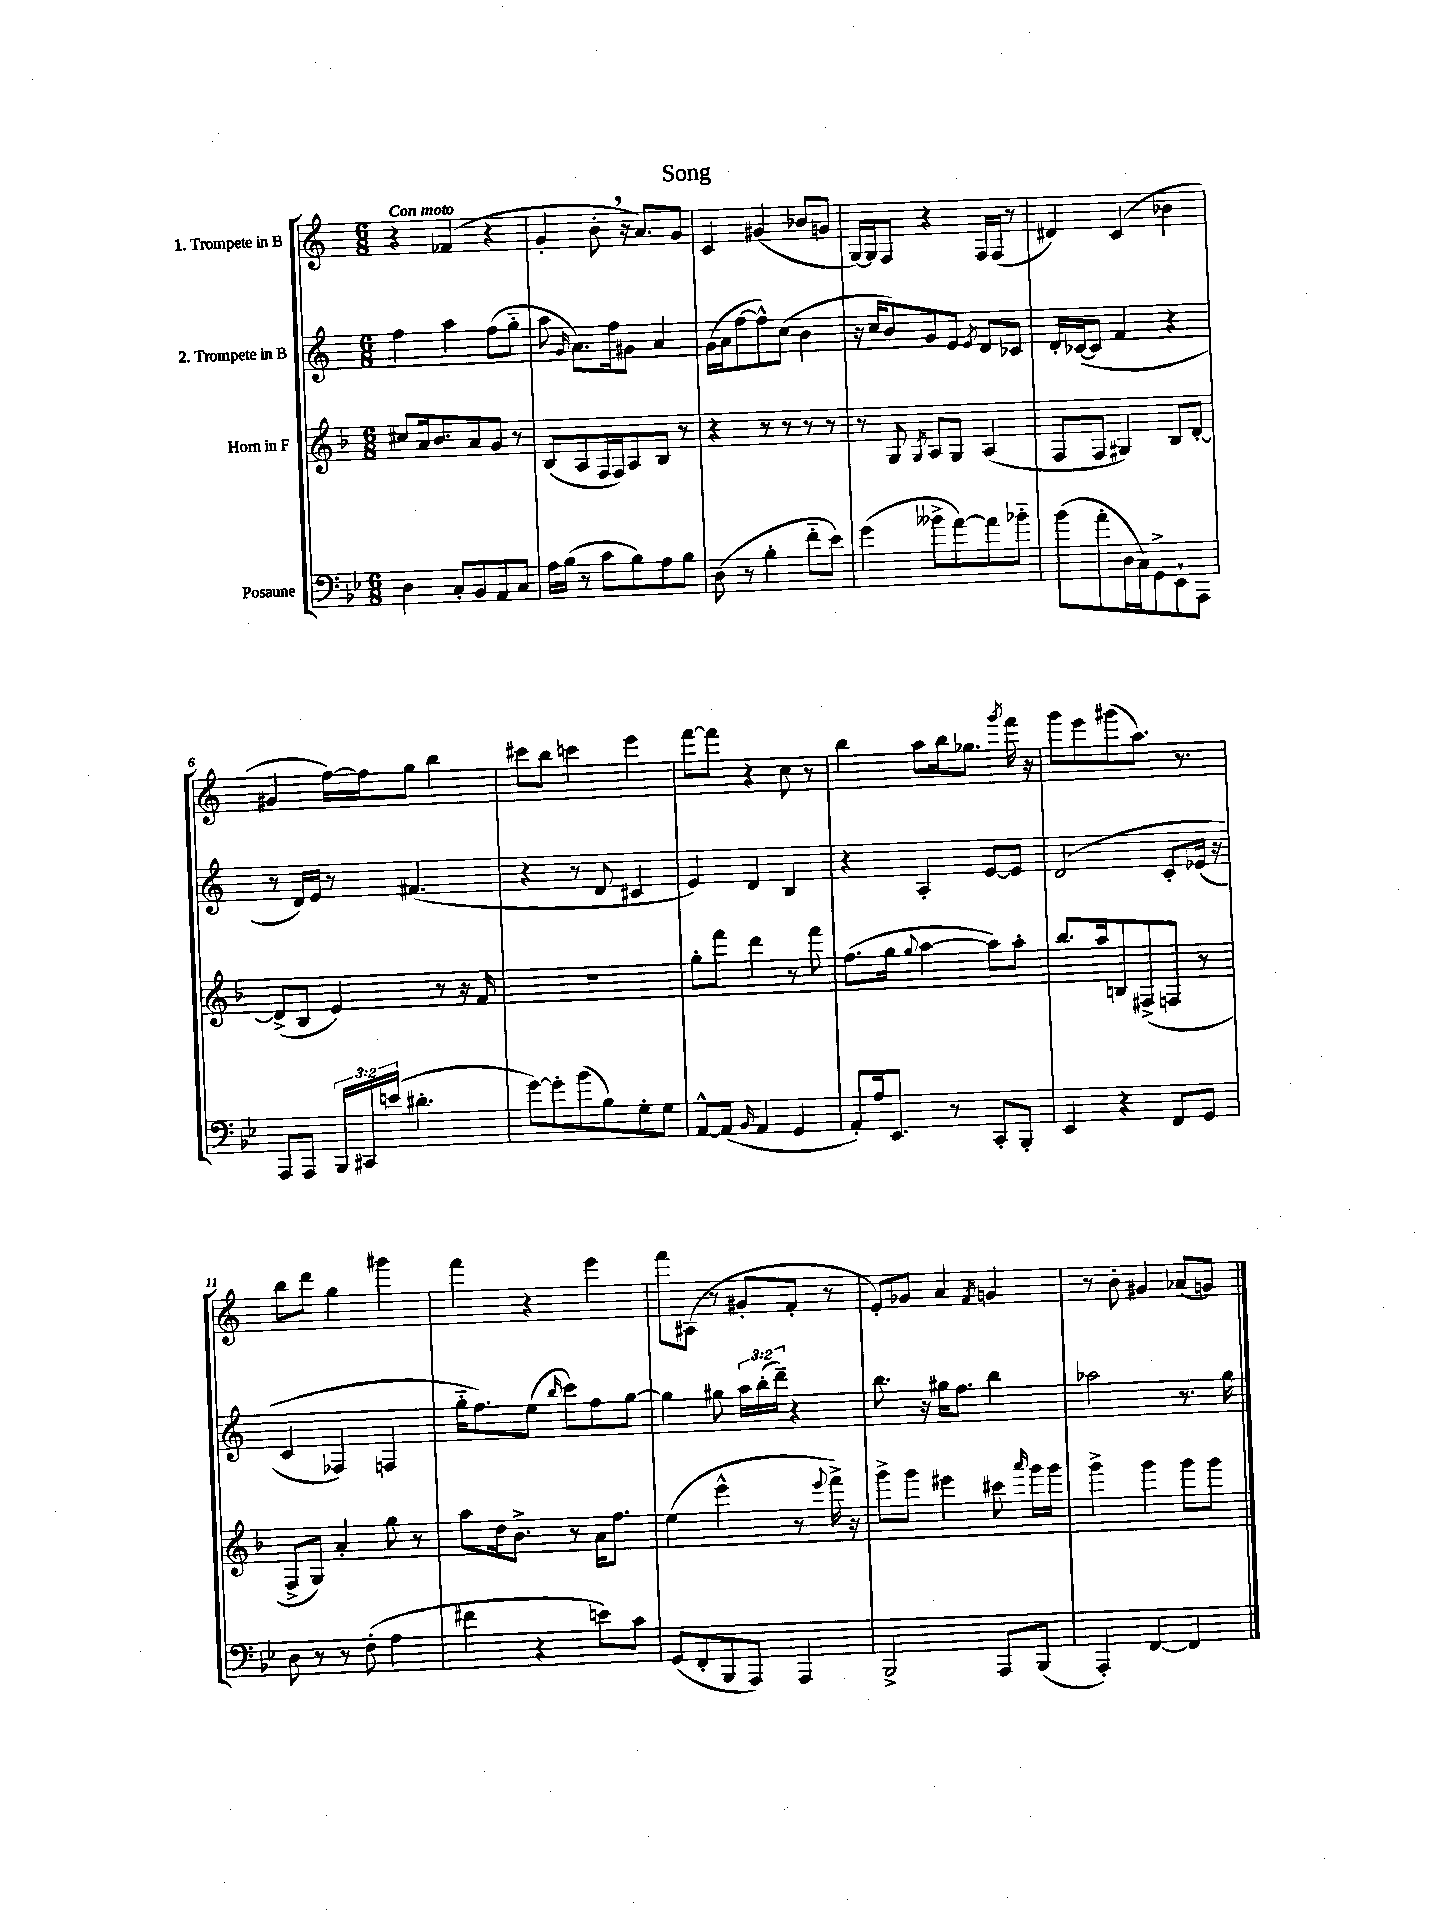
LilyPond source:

\header { title = "Song" }
<<
\new StaffGroup <<
\new Staff = "s0" \with { instrumentName = "1. Trompete in B" } {
    \clef treble \key c \major \numericTimeSignature \time 6/8 \tempo "Con moto"
    \autoBeamOff r4 fes'4( r4 |
    g'4-. b'8-. \breathe r16 a'8.[) g'8] |
    c'4 gis'4( bes'8[ g'8] |
    g16[~) g16 f8] r4 f16[ f16]( r8 |
    dis'4) c'4( bes'4 |
    gis'4 f''16[~) f''16 g''8] b''4 |
    cis'''8[ b''8] c'''4 e'''4 |
    f'''8[~ f'''8] r4 c''8 r8 |
    b''4 a''8[ b''16 ges''8.] \acciaccatura { g'''8 } f'''16 r16 |
    g'''8[ e'''8 gis'''8( a''8.]) r8. |
    b''8[ d'''8] g''4 gis'''4 |
    f'''4 r4 e'''4 |
    f'''8[ ais8]( r8 gis'8[-. f'8]-. r8 |
    e'8[-.) ges'8] a'4 \acciaccatura { f'8 } g'4 |
    r8 b'8-. gis'4 aes'8[( g'8]) \bar "|." |
}
\new Staff = "s1" \with { instrumentName = "2. Trompete in B" } {
    \clef treble \key c \major \numericTimeSignature \time 6/8 \override Staff.TupletNumber.text = #tuplet-number::calc-fraction-text
    \autoBeamOff f''4 a''4 f''8[( g''8]-_ |
    a''8 \grace { g'16 } a'8.[) f''16 gis'8] a'4 |
    g'16[( a'16 f''8~ f''8-^) c''8]( b'4 |
    r16 c''16[ b'8) g'8 e'8] \acciaccatura { e'8 } d'8[ ces'8] |
    d'16[-. ces'16~( ces'8] f'4 r4 |
    r8 d'16[) e'16] r8 fis'4.( |
    r4 r8 d'8 cis'4 |
    e'4) d'4 b4 |
    r4 a4-. e'8[~ e'8] |
    d'2\( c'8[-. ees'16]( r16 |
    c'4 fes4) f4 |
    g''16[-_ f''8.\) e''8]( \grace { b''16 } c'''8[) f''8 g''8]~ |
    g''4 gis''8 \tuplet 3/2 { a''16[ b''16-.( d'''16]--) } r4 |
    b''8. r16 gis''16[ f''8.] b''4 |
    aes''2 r8. g''16 \bar "|." |
}
\new Staff = "s2" \with { instrumentName = "Horn in F" } {
    \clef treble \key f \major \numericTimeSignature \time 6/8
    \autoBeamOff cis''8[ a'16 bes'8. a'8 g'8] r8 |
    bes8[( a8 f16 f16) a8 bes8] r8 |
    r4 r8 r8 r8 r8 |
    r8 g8 \acciaccatura { g8 } a8[ g8] a4( |
    f8[ f8] gis4) bes8[ d'8]~-. |
    d'8[->( bes8] e'4) r8 r16 f'16 |
    R2. |
    g''8[-. f'''8] d'''4 r8 f'''8 |
    f''8.[( g''16] \appoggiatura { g''8 } a''4~ a''8[) a''8]-. |
    bes''8.[ a''16 b8 fis8->( f8] r8 |
    f8[-> g8]) a'4-. g''8 r8 |
    a''8[ d''16 bes'8.]-> r8 a'16[ f''8.] |
    e''4( e'''4-^ r8 \appoggiatura { e'''8 } f'''16->) r16 |
    g'''8[-> g'''8] eis'''4 cis'''8 \grace { a'''16 } g'''16[ g'''16] |
    g'''4-> g'''4 g'''8[ g'''8] \bar "|." |
}
\new Staff = "s3" \with { instrumentName = "Posaune" } {
    \clef bass \key bes \major \numericTimeSignature \time 6/8 \override Staff.TupletNumber.text = #tuplet-number::calc-fraction-text
    \autoBeamOff d4 c8[-. bes,8 a,8 c8] |
    a16[ bes16]( r8 c'8[ bes8) a8 bes8] |
    d8( r8 bes4-. f'8[-_ ees'8]) |
    g'4( beses'8[-> a'8~) a'8 bes'8]-_ |
    bes'8[( a'8-. d16 c16) g,8-> ees,8-! a,,8] |
    a,,8[ a,,8] \tuplet 3/2 { bes,,16[ cis,16 e'16]( } dis'4.-. |
    g'8[~) g'8-. bes'8( bes8) g8-. g8] |
    a,8[~-^ a,8]( \grace { bes,16 } a,4 g,4 |
    a,8[-.) a16 ees,8.] r8 c,8[-. bes,,8]-. |
    ees,4 r4 f,8[ g,8] |
    d8 r8 r8 f8-.( a4 |
    fis'4 r4 e'8[) c'8] |
    g,8[( f,8-. bes,,8 a,,8]) a,,4 |
    bes,,2-> a,,8[ bes,,8]( |
    a,,4-.) f,4~ f,4 \bar "|." |
}
>>
>>
